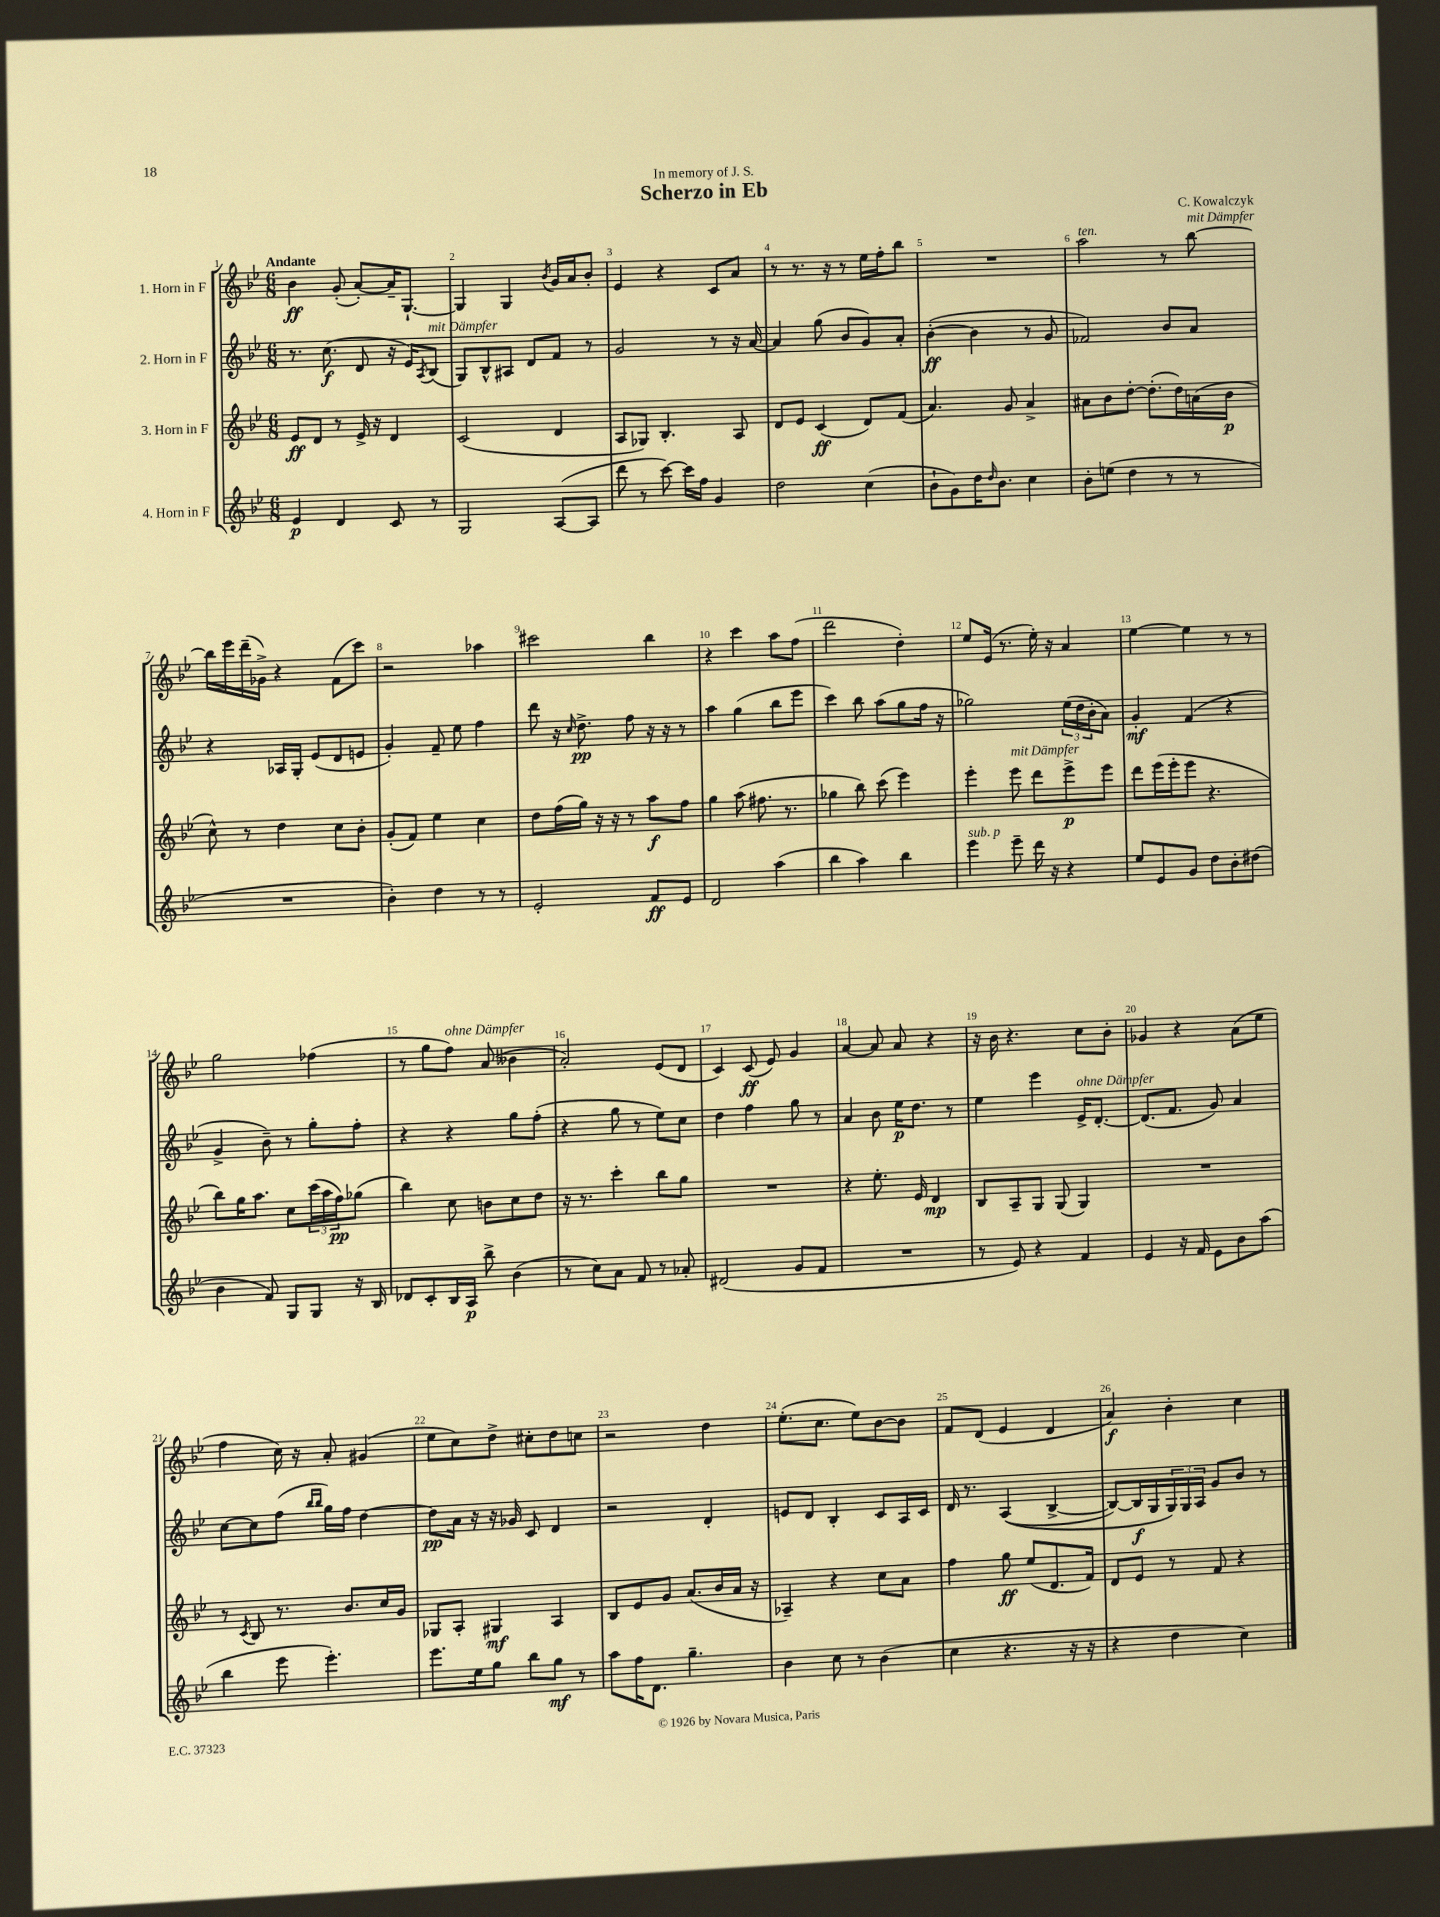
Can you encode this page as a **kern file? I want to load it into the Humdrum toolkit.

**kern	**kern	**kern	**kern
*staff4	*staff3	*staff2	*staff1
*clefG2	*clefG2	*clefG2	*clefG2
*k[b-e-]	*k[b-e-]	*k[b-e-]	*k[b-e-]
*M6/8	*M6/8	*M6/8	*M6/8
4e-/	8e-/L	8.r	4b-\
.	8d/J	.	.
.	.	(8.cc\	.
4d/	8r	.	(8g'/
.	16e-^/	8d/	[8a'/L)
.	16r	.	.
8c/	4d/	16r	16a~/]K
.	.	16e-/LK)	[8.G`/J
.	.	8qA/	.
8r	.	(8B-/J	.
=	=	=	=
2G/	(2c/	8G/L)	4G/]
.	.	8B-^^/	.
.	.	8A#/J	4G/
.	.	8d/L	.
.	.	.	8qb-/
([8A/L	4d/	8f/J	16g/LL
.	.	.	16a/J
8A/]J	.	8r	8b-'/J
=	=	=	=
8ddd\	8A/L	2g/	4e-/
8r	8G-/J)	.	.
[8ccc\)	4.B-'/	.	4r
16ccc\]LL	.	.	.
16ff\JJ	.	.	.
4g/	.	8r	8c/L
.	8A/	16r	8a/J
.	.	[16a/	.
=	=	=	=
2dd\	8d/L	4a/]	8r
.	8e-/J	.	8.r
.	(4c/	(8gg\	.
.	.	.	16r
.	.	8b-/L	8r
(4cc\	8d/L)	8g/)	16ee-\LL
.	.	.	16ff'\J
.	(8f/J	8a'/J	8bb-\J
=	=	=	=
8b-`\L	4.a/)	([4b-'\	2.r
8g\)	.	.	.
16dd\K	.	4b-\]	.
16qqdd/	.	.	.
8.b-\J	.	.	.
.	8g/	.	.
4cc\	4a^/	8r	.
.	.	8g/	.
=	=	=	=
8b-'\L	8a#\L	2f-/)	2aa\
(8ee\J	8b-\	.	.
4dd\	[8dd'\J	.	.
.	(8.dd'\]L	.	.
8r	.	8b-/L	8r
.	16dd\L)	.	.
8r	(16a\	8a/J	[8bb-\
.	16b-\JJ	.	.
=	=	=	=
2.r	8cc^^\)	4r	16bb-\]LL
.	.	.	16eee-\
.	8r	.	(16ddd~\
.	.	.	16g-^\JJ)
.	4dd\	16A-/LL	4r
.	.	16G'/JJ	.
.	.	(8e-/L	.
.	8cc\L	8d/	(8f\L
.	8b-'\J	8e/J	8ccc\J)
=	=	=	=
4b-'\)	(8g'/L	4g'/)	2r
.	8f/J)	.	.
4dd\	4ee-\	8f~/	.
.	.	8ee-\	.
8r	4cc\	4ff\	4aa-\
8r	.	.	.
=	=	=	=
2e-'/	8dd\L	8ddd\	2ccc#\
.	(16ff\L	16r	.
.	.	16qqcc/	.
.	16gg\JJ)	8.dd^\	.
.	16r	.	.
.	16r	.	.
.	8r	8ff\	.
8f/L	8aa\L	16r	4bb-\
.	.	16r	.
8e-/J	8ff\J	8r	.
=	=	=	=
2d/	4gg\	4aa\	4r
.	(8aa\	(4gg\	4ccc\
.	8.ff#\	.	.
(4aa\	.	8bb-\L	8aa\L
.	8.r	.	.
.	.	8eee-\J	(8ff\J
=	=	=	=
4bb-\	4gg-\	4ccc\)	2ddd\
4aa\)	8bb-\)	8bb-\	.
.	(8ccc\	(8aa\L	.
4bb-\	4eee-\)	8gg\	4dd'\)
.	.	16ff\Jk	.
.	.	16r	.
=	=	=	=
4eee-\	4eee-'\	2gg-\)	8ee-/L
.	.	.	(16e-/Jk
.	.	.	8.r
8eee-~\	8eee-\	.	.
16ddd\	8ddd\L	.	16ee-'\)
16r	.	.	16r
4r	8eee-^\	(24ee-\LL	4a/
.	.	24dd\	.
.	.	24b-'\J	.
.	8eee-\J	8a\J)	.
=	=	=	=
8ee-/L	8ddd\L	4g'/	[4ee-\
8e-/	(16eee-\L	.	.
.	16eee-'\J	.	.
8g/J	8eee-\J	(4f/	4ee-\]
8dd\L	4.r	.	.
8b-'\	.	4r	8r
(8dd#\J	.	.	8r
=	=	=	=
4b-\	8bb-\L)	4g^/	2gg\
.	16gg\K	.	.
.	8.aa\J	.	.
8f/)	.	8b-~\)	.
8G/L	8cc\L	8r	.
8G/J	(24ccc\L	8gg'\L	(4ff-\
.	24aa\	.	.
.	24ff\J)	.	.
16r	(8gg-\J	8ff'\J	.
16B-/	.	.	.
=	=	=	=
8d-/L	4bb-\)	4r	8r
8c'/	.	.	8gg\L
16B-/L	8cc\	4r	8ff\J)
16A/JJ	.	.	.
8bb-^\	8b\L	.	(8a/
(4b-\	8cc\	8gg\L	4b--\
.	8dd\J	(8ff'\J	.
=	=	=	=
8r	16r	4r	2a'/)
.	8.r	.	.
8cc\L)	.	.	.
8a\J	4ccc'\	8gg\	.
8f/	.	8r	.
8r	8bb-\L	8ee-\L)	(8e-/L
8a-'/	8gg\J	8cc\J	8d/J
=	=	=	=
(2d#/	2.r	4dd\	4c/)
.	.	4ff\	(8c/
.	.	.	8e-/)
8g/L	.	8gg\	4g/
8f/J	.	8r	.
=	=	=	=
2.r	4r	4a/	[4a/
.	8.ee-'\	8b-\	8a/]
.	.	16ee-\LK	8a/
.	16e-/	8.dd\J	.
.	4d/	.	4r
.	.	8r	.
=	=	=	=
8r	8B-/L	4ee-\	16r
.	.	.	16b-\
8e-/)	8A~/	.	4.r
4r	8G/J	4eee-\	.
.	(8G/	.	.
4f/	4G/)	16e-^/LK	8cc\L
.	.	[8.d'/J	.
.	.	.	8b-'\J
=	=	=	=
4e-/	2.r	(8.d/]L	4g-/
.	.	8.f/J	.
16r	.	.	4r
16f/	.	.	.
8e-\L	.	8g/)	.
8b-\	.	4a/	(8a\L
(8aa\J	.	.	8ee-\J
=	=	=	=
4bb-\	8r	[8cc\L	4ff\
.	8qc/	.	.
.	8B-/	8cc\]	.
8eee-\	8.r	(8ff\J	16cc\)
.	.	.	16r
.	.	16qqbb-/LL	.
.	.	16qqbb-/JJ	.
4.eee-'\)	.	16gg\LL)	8a'/
.	8.b-/L	16ff\JJ	.
.	.	[4dd\	(4g#/
.	16cc/L	.	.
.	16g/JJ	.	.
=	=	=	=
8.eee-\L	8G-/L	8dd\]L	8ee-\L
.	8A'/J	16a\Jk	8cc\)
16ee-\k	.	16r	.
8gg\J	4G#/	16r	8dd^\J
.	.	16g-/	.
8bb-\L	.	8c/	8cc#'\L
8gg\J	4A/	4d/	8dd\
8r	.	.	8cc\J
=	=	=	=
8aa\L	8B-/L	2r	2r
16ff\K	8e-/	.	.
8.d\J	.	.	.
.	8g/J	.	.
4.gg~\	(8.a/L	.	.
.	.	4d'/	4dd\
.	16b-/L	.	.
.	16a/JJ	.	.
.	16r	.	.
=	=	=	=
4b-\	4A-~/)	8e/L	(8.ee-'\L
.	.	8d/J	.
.	.	.	8.cc\J
8cc\	4r	4B-'/	.
8r	.	.	8ee-\L)
(4b-\	8cc\L	8c/L	[8b-\
.	8a\J	16A/L	8b-\]J
.	.	16c/JJ	.
=	=	=	=
4cc\	4ff\	16d/	8f/L
.	.	8.r	.
.	.	.	(8d/J
4.r	8gg\	&((4A/	4e-/
.	(8ee-/L	.	.
.	8.d/	[4B-^/	4d/
16r	.	.	.
16r	16f/Jk)	.	.
=	=	=	=
4r	8d/L	8B-/_L)	4a/)
.	8e-/J	16B-/]L	.
.	.	16G/	.
4dd\	8r	24G/&)	4b-'\
.	.	24G/	.
.	.	24A/JJ	.
.	8f/	8g/L	.
4cc\)	4r	8b-/J	4cc\
.	.	8r	.
==	==	==	==
*-	*-	*-	*-
